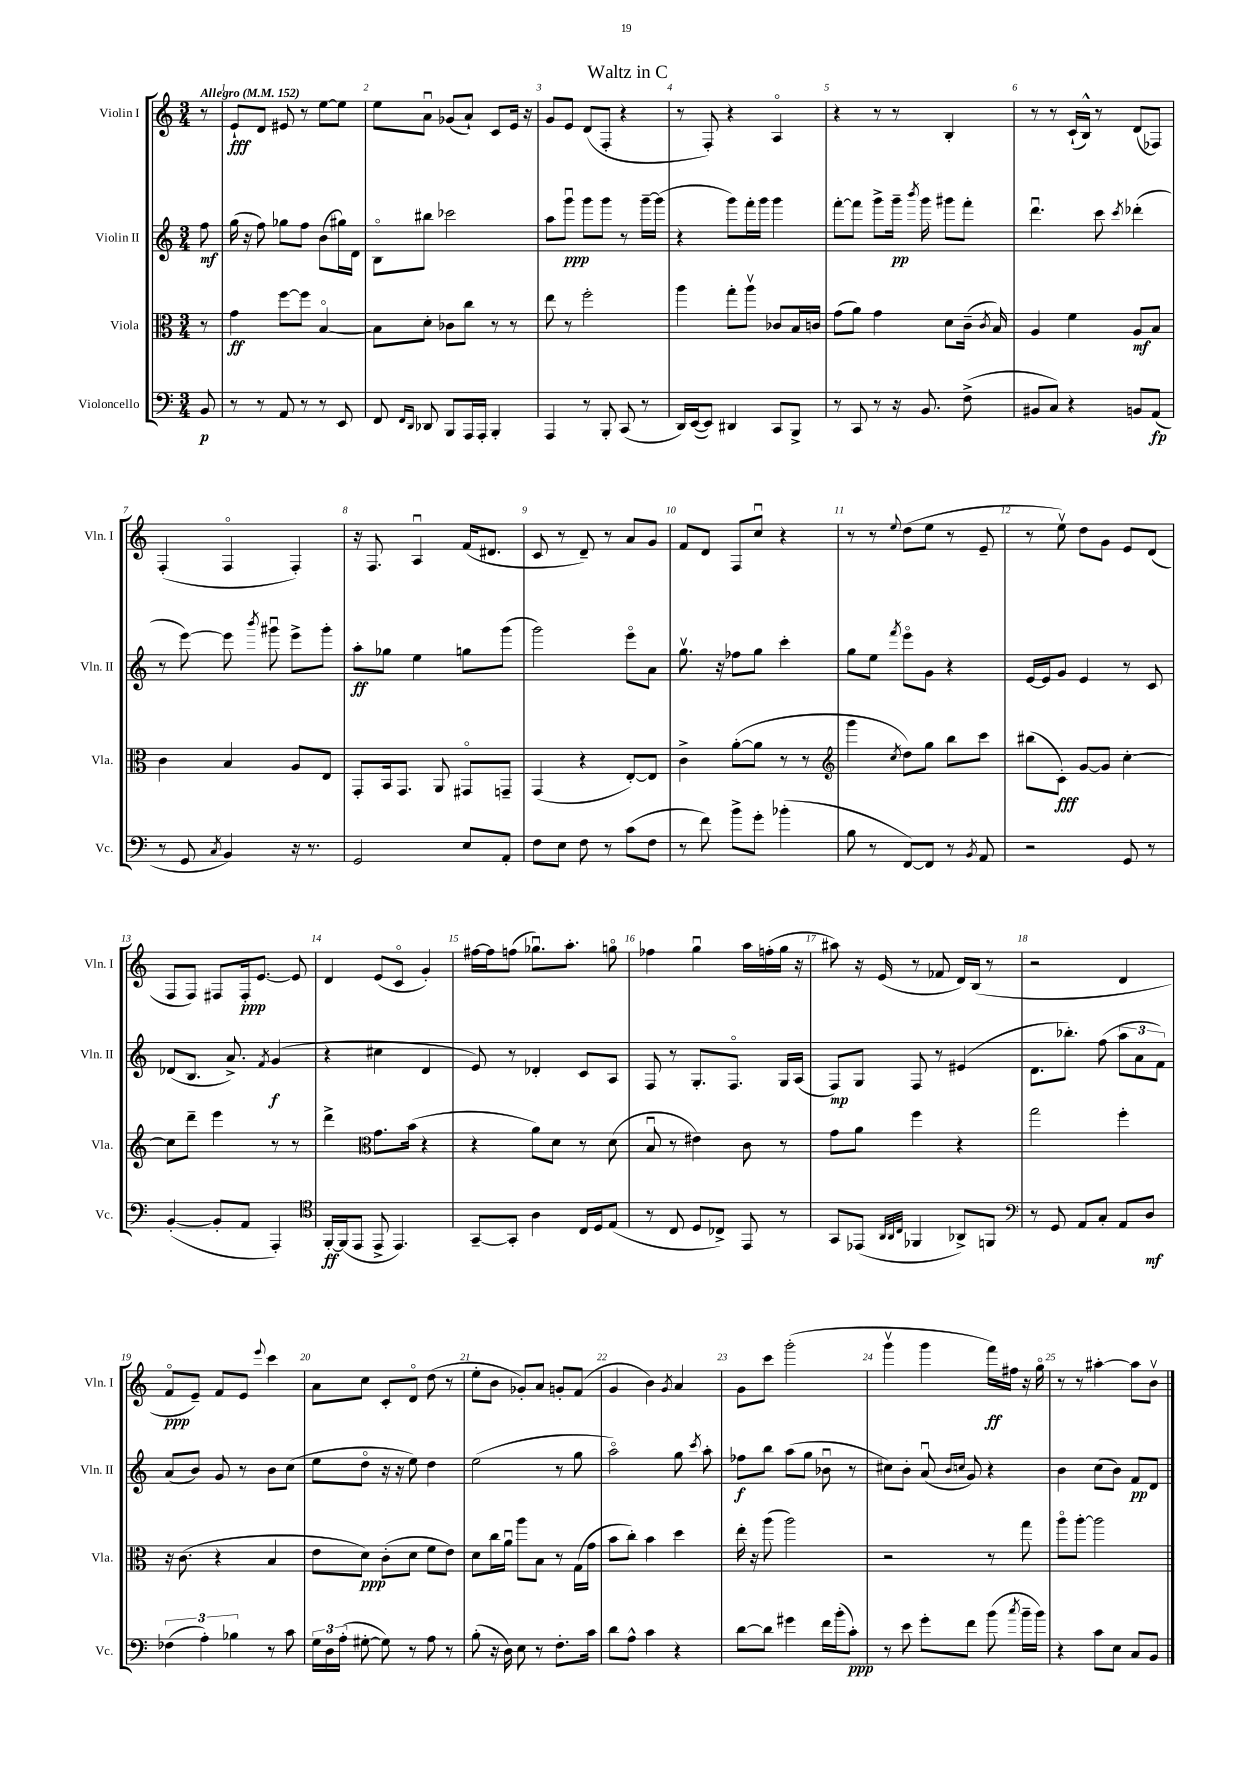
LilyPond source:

\header { title = "Waltz in C" }
<<
\new StaffGroup <<
\new Staff = "s0" \with { instrumentName = "Violin I" shortInstrumentName = "Vln. I" } {
    \clef treble \key c \major \numericTimeSignature \time 3/4 \partial 8 \tempo "Allegro" 4 = 152
    \autoBeamOff r8 |
    e'8[-!\fff d'8] eis'8 r8 e''8[~ e''8] |
    e''8[ a'8]\downbow ges'8[( a'8]-!) c'8[ e'16] r16 |
    g'8[ e'8] d'8[( f8]-. r4 |
    r8 f8-.) r4 a4\flageolet |
    r4 r8 r8 b4-. |
    r8 r8 c'16[-!( b16]-^) r8 d'8[( fes8]) |
    f4-.( f4\flageolet f4-.) |
    r16 f8. a4\downbow f'16[( dis'8.] |
    c'8 r8 d'8--) r8 a'8[ g'8] |
    f'8[ d'8] f8[ c''8]\downbow r4 |
    r8 r8 \appoggiatura { e''8 } d''8[( e''8] r8 e'8-- |
    r8 e''8\upbow) d''8[ g'8] e'8[ d'8]( |
    f8[ f8]) fis8[ fis16-.\ppp e'8.]~ e'8 |
    d'4 e'8[( c'8]\flageolet g'4-.) |
    fis''16[~ fis''16 f''8]( ges''8.[\downbow) a''8.]-. g''8\flageolet |
    fes''4 g''4\downbow a''16[ f''16-.( g''16] r16 |
    ais''8) r16 e'16( r8 fes'8 d'16[) b16]( r8 |
    r2 d'4 |
    f'8[\flageolet\ppp e'8]--) f'8[ e'8] \appoggiatura { e'''8 } c'''4 |
    a'8[ c''8] c'8[-. d'8]\flageolet d''8( r8 |
    e''8[-. b'8] ges'8[-.) a'8] g'8[-. f'8]( |
    g'4 b'4) \acciaccatura { g'8 } a'4 |
    g'8[ c'''8] g'''2-.( |
    g'''4\upbow g'''4 f'''16[\ff) fis''16] r16 g''16\flageolet |
    r8 r8 ais''4~-. ais''8[ b'8]\upbow \bar "|." |
}
\new Staff = "s1" \with { instrumentName = "Violin II" shortInstrumentName = "Vln. II" } {
    \clef treble \key c \major \numericTimeSignature \time 3/4 \partial 8
    \autoBeamOff f''8\mf |
    g''16( r16 f''8) ges''8[ f''8] b'8[( gis''16) d'16] |
    b8[\flageolet bis''8] ces'''2 |
    a''8[ g'''8]\downbow\ppp g'''8[ g'''8] r8 g'''16[~-- g'''16]( |
    r4 g'''8[) f'''16-. g'''16] g'''4 |
    f'''8[~-. f'''8] g'''8[-> g'''16]--\pp \acciaccatura { b'''8 } g'''16 gis'''8[ f'''8]-. |
    d'''4.\downbow c'''8 \acciaccatura { c'''8 } des'''4-.( |
    r8 e'''8~) e'''8 \acciaccatura { b'''8 } gis'''8\downbow e'''8[-> gis'''8]-. |
    a''8[-.\ff ges''8] e''4 g''8[ g'''8]( |
    g'''2) e'''8[\flageolet a'8] |
    g''8.\upbow r16 fes''8[ g''8] c'''4-. |
    g''8[ e''8] \acciaccatura { f'''8 } e'''8[\flageolet g'8] r4 |
    e'16[~ e'16 g'8] e'4 r8 c'8 |
    des'8[( b8.] a'8.->) \acciaccatura { f'8 } g'4\f( |
    r4 cis''4 d'4 |
    e'8) r8 des'4-. c'8[ a8] |
    f8 r8 g8.[-. f8.]\flageolet g16[ a16]( |
    f8[\mp) g8] f8 r8 eis'4( |
    d'8.[ bes''8.]-.) f''8( \tuplet 3/2 { a''8[ a'8 f'8]) } |
    a'8[( b'8]) g'8 r8 b'8[ c''8]( |
    e''8[ d''8]\flageolet r16 r16 e''8) d''4 |
    e''2( r8 g''8 |
    a''2\flageolet) g''8 \acciaccatura { c'''8 } a''8-. |
    fes''8[\f b''8] a''8[( g''8] bes'8\downbow r8 |
    cis''8[) b'8]-. a'8\downbow( \grace { b'16[ c''16] } g'8) r4 |
    b'4 c''8[( b'8]) f'8[\pp d'8] \bar "|." |
}
\new Staff = "s2" \with { instrumentName = "Viola" shortInstrumentName = "Vla." } {
    \clef alto \key c \major \numericTimeSignature \time 3/4 \partial 8
    \autoBeamOff r8 |
    g'4\ff f''8[~ f''8] b4~\flageolet |
    b8[ d'8]-. ces'8[ c''8] r8 r8 |
    e''8 r8 f''2-. |
    a''4 g''8[-. a''8]\upbow ces'8[ b16 c'16] |
    g'8[( a'8]) g'4 d'8[ c'16]--( \acciaccatura { c'8 } b16) |
    a4 f'4 a8[\mf b8] |
    c'4 b4 a8[ e8] |
    g,8[-. b,16 g,8.] a,8 gis,8[\flageolet g,8]-- |
    g,4( r4 e8[~-.) e8] |
    c'4-> a'8[~-.( a'8] r8 r8 |
    \clef treble g'''4 \acciaccatura { c''8 } d''8[) g''8] b''8[ c'''8] |
    bis''8[( c'8]-.\fff) g'8[~ g'8] c''4~-. |
    c''8[ d'''8]-- e'''4 r8 r8 |
    d'''4-> \clef alto g'8.[ b'16]( r4 |
    r4 a'8[) d'8] r8 d'8( |
    b8\downbow r8 eis'4) c'8 r8 |
    g'8[ a'8] f''4 r4 |
    g''2 f''4-. |
    r16 c'8.( r4 b4 |
    e'8[ d'8]\ppp) c'8[-.( d'8] f'8[ e'8]) |
    d'8[ c''16 a'16]\downbow a''8[ b8] r8 g16[( g'16] |
    b'8[ c''8]-.) b'4 d''4 |
    e''16-. r16 a''8( a''2) |
    r2 r8 g''8 |
    a''8[\flageolet a''8]~-. a''2 \bar "|." |
}
\new Staff = "s3" \with { instrumentName = "Violoncello" shortInstrumentName = "Vc." } {
    \clef bass \key c \major \numericTimeSignature \time 3/4 \partial 8
    \autoBeamOff b,8\p |
    r8 r8 a,8 r8 r8 e,8 |
    f,8 \grace { f,16[ d,16] } des,8 b,,8[ a,,16 a,,16]-. b,,4-. |
    a,,4 r8 b,,8-. c,8( r8 |
    d,16[) e,16~( e,8]) dis,4 c,8[ b,,8]-> |
    r8 c,8 r8 r16 b,8. f8->( |
    bis,8[ c8]) r4 b,8[ a,8]\fp( |
    r8 g,8 \acciaccatura { c8 } b,4) r16 r8. |
    g,2 e8[ a,8]-. |
    f8[ e8] f8 r8 c'8[( f8] |
    r8 f'8) b'8[-> g'8]-. bes'4-.( |
    b8 r8 f,8[~) f,8] r8 \acciaccatura { b,8 } a,8 |
    r2 g,8 r8 |
    b,4~-.( b,8[-. a,8] a,,4-.) |
    \clef tenor f,16[~-.\ff f,16( e,8] e,8-> e,4.) |
    g,8[~-- g,8]-. a4 c16[ d16 e8]( |
    r8 c8 d8[ ces8]->) e,8 r8 |
    g,8[ ees,8]( \grace { a,32[ a,32 c32] } fes,4 aes,8[->) f,8] |
    \clef bass r8 g,8 a,8[ c8]-. a,8[ d8]\mf |
    \tuplet 3/2 { fes4( a4-.) bes4 } r8 c'8 |
    \tuplet 3/2 { g16[ d16 a16]-.( } gis8~-. gis8) r8 a8 r8 |
    b8-.( r16 d16) e8 r8 f8.[-. c'16] |
    d'8[ a8]-^ c'4 r4 |
    d'8[~ d'8] gis'4 f'16[ b'16-.( c'8]-.\ppp) |
    r8 e'8 g'8[-. f'8] b'8( \acciaccatura { c''8 } b'16[-- b'16]) |
    r4 c'8[ e8] c8[ b,8] \bar "|." |
}
>>
>>
\layout { \context { \Score \override BarNumber.break-visibility = ##(#f #t #t) barNumberVisibility = #all-bar-numbers-visible } }
